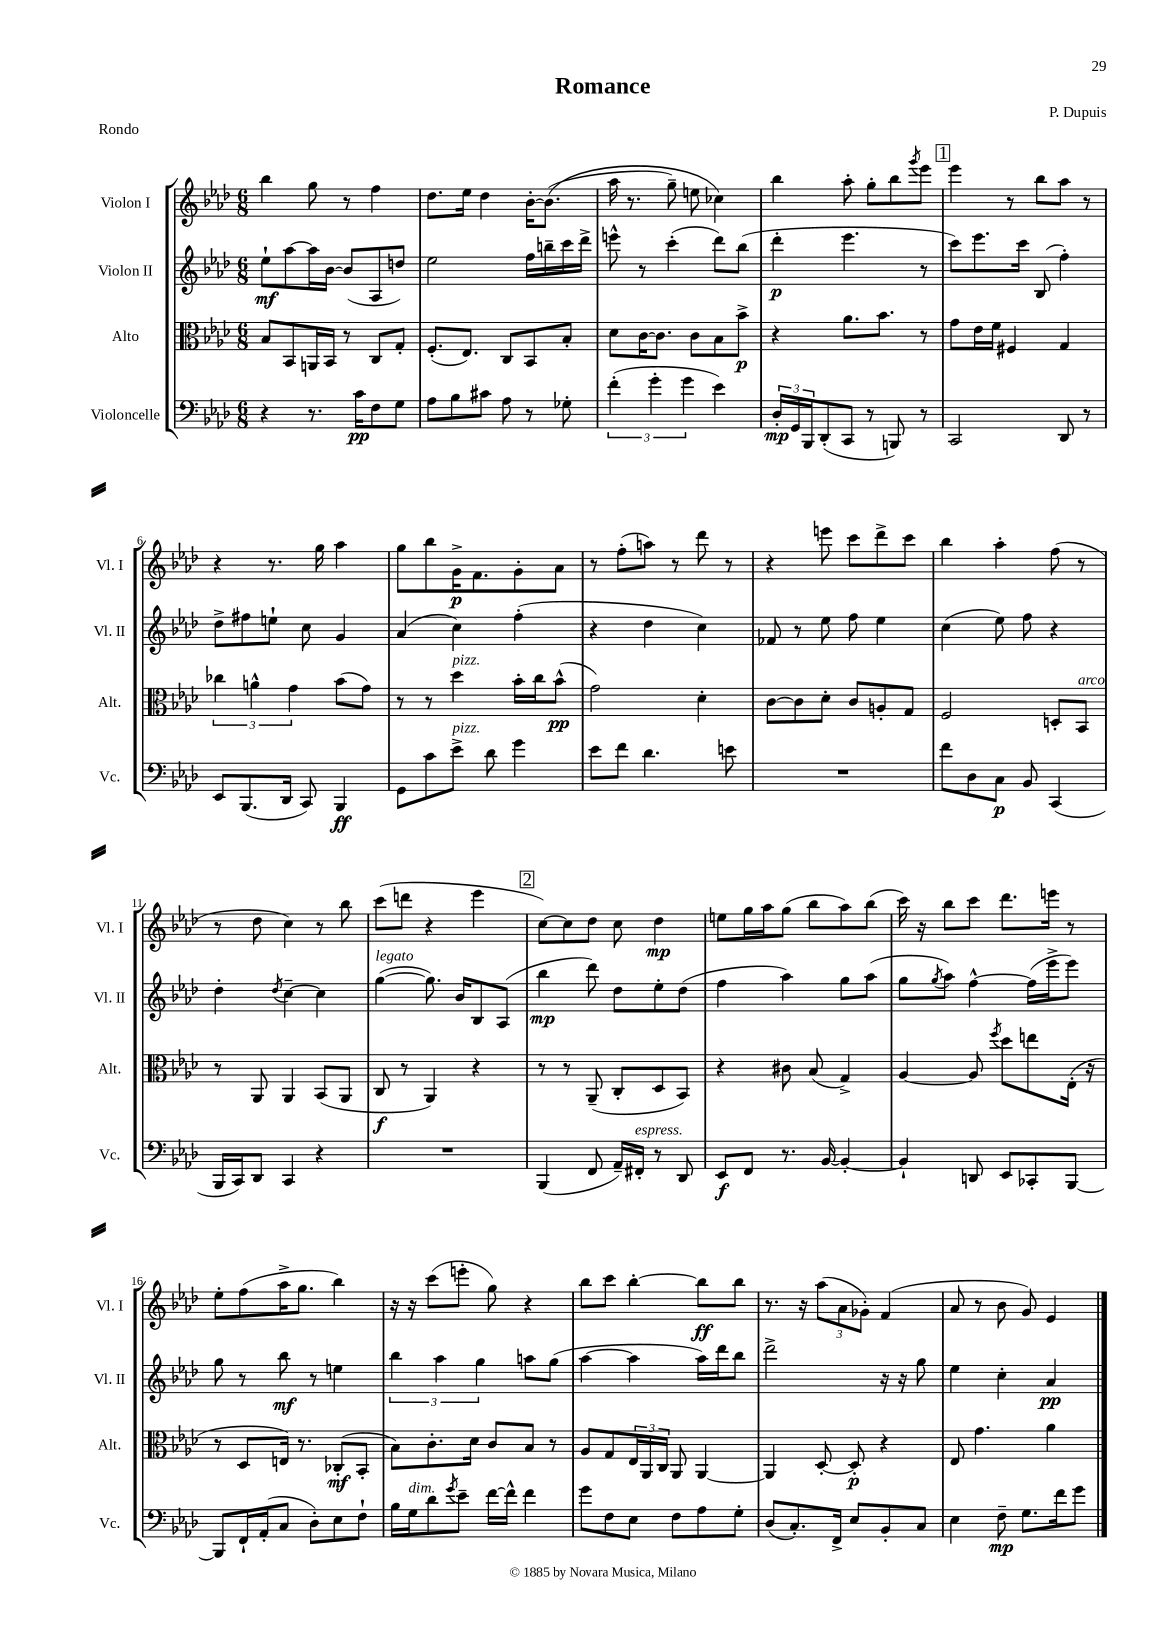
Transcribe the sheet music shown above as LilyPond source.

\header { title = "Romance" composer = "P. Dupuis" piece = "Rondo" }
<<
\new StaffGroup <<
\new Staff = "s0" \with { instrumentName = "Violon I" shortInstrumentName = "Vl. I" } {
    \clef treble \key aes \major \numericTimeSignature \time 6/8
    bes''4 g''8 r8 f''4 |
    des''8. ees''16 des''4 bes'16~-. bes'8.(\( |
    aes''16 r8. g''8--) e''8 ces''4\) |
    bes''4 aes''8-. g''8-. bes''8 \acciaccatura { g'''8 } ees'''8 |
    \mark \markup { \box "1" } ees'''4 r8 bes''8 aes''8 r8 |
    r4 r8. g''16 aes''4 |
    g''8 bes''8 g'16->\p f'8. g'8-. aes'8 |
    r8 f''8-.( a''8) r8 des'''8 r8 |
    r4 e'''8 c'''8 des'''8-> c'''8 |
    bes''4 aes''4-. f''8( r8 |
    r8 des''8 c''4) r8 bes''8 |
    c'''8( d'''8 r4 ees'''4 |
    \mark \markup { \box "2" } c''8~) c''8 des''8 c''8 des''4\mp |
    e''8 g''16 aes''16 g''8( bes''8 aes''8) bes''8( |
    c'''16) r16 bes''8 c'''8 des'''8. e'''16 r8 |
    ees''8-. f''8( aes''16-> g''8. bes''4) |
    r16 r16 c'''8( e'''8-. g''8) r4 |
    bes''8 c'''8 bes''4~-. bes''8\ff bes''8 |
    r8. r16 \tuplet 3/2 { aes''8( aes'8 ges'8-.) } f'4( |
    aes'8 r8 bes'8 g'8) ees'4 \bar "|." |
}
\new Staff = "s1" \with { instrumentName = "Violon II" shortInstrumentName = "Vl. II" } {
    \clef treble \key aes \major \numericTimeSignature \time 6/8
    ees''8-!\mf aes''8~ aes''16 bes'16~ bes'8( aes8 d''8) |
    ees''2 f''16 b''16-- c'''16 des'''16-> |
    e'''8-^ r8 c'''4-.( des'''8) bes''8( |
    des'''4-.\p ees'''4. r8 |
    \mark \markup { \box "1" } c'''8) ees'''8. c'''16 bes8( f''4-.) |
    des''8-> fis''8 e''8-! c''8 g'4 |
    aes'4( c''4) f''4-.( |
    r4 des''4 c''4) |
    fes'8 r8 ees''8 f''8 ees''4 |
    c''4( ees''8) f''8 r4 |
    des''4-. \acciaccatura { des''8 } c''4~-- c''4 |
    g''4~^\markup { \italic "legato" }( g''8.) bes'16 bes8 aes8( |
    \mark \markup { \box "2" } bes''4\mp des'''8) des''8 ees''8-. des''8( |
    f''4 aes''4) g''8 aes''8( |
    g''8 \acciaccatura { g''8 } aes''8) f''4~-^ f''16( ees'''16-> ees'''8) |
    g''8 r8 bes''8\mf r8 e''4 |
    \tuplet 3/2 { bes''4 aes''4 g''4 } a''8 g''8( |
    aes''4~ aes''4 aes''16) des'''16 bes''8 |
    des'''2-> r16 r16 g''8 |
    ees''4 c''4-. aes'4\pp \bar "|." |
}
\new Staff = "s2" \with { instrumentName = "Alto" shortInstrumentName = "Alt." } {
    \clef alto \key aes \major \numericTimeSignature \time 6/8
    bes8 bes,8 a,16 bes,16 r8 c8 g8-. |
    f8.-.( ees8.) c8 bes,8 bes8-. |
    des'8 c'16~ c'8. c'8 bes8 bes'8->\p |
    r4 aes'8. bes'8. r8 |
    \mark \markup { \box "1" } g'8 ees'16 f'16 fis4 g4 |
    \tuplet 3/2 { ces''4 a'4-^ g'4 } bes'8( g'8) |
    r8 r8 des''4^\markup { \italic "pizz." } bes'16-. c''16 bes'8-^\pp( |
    g'2) des'4-. |
    c'8~ c'8 des'8-. c'8 a8-. g8 |
    f2 d8-. bes,8^\markup { \italic "arco" } |
    r8 aes,8 aes,4 bes,8( aes,8 |
    c8\f r8 aes,4) r4 |
    \mark \markup { \box "2" } r8 r8 aes,8--( c8-. des8 bes,8) |
    r4 cis'8 bes8( g4->) |
    aes4~ aes8 \acciaccatura { f''8 } des''8 e''8 ees16-.( r16 |
    r8 des8 e16) r8. ces8-.\mf( bes,8-. |
    bes8) c'8.-. des'16 c'8 bes8 r8 |
    aes8 g8 \tuplet 3/2 { ees16 aes,16 c16 } aes,8 aes,4~ |
    aes,4 des8~-. des8-.\p r4 |
    ees8 g'4. aes'4 \bar "|." |
}
\new Staff = "s3" \with { instrumentName = "Violoncelle" shortInstrumentName = "Vc." } {
    \clef bass \key aes \major \numericTimeSignature \time 6/8
    r4 r8. c'16\pp f8 g8 |
    aes8 bes8 cis'8 aes8 r8 ges8-. |
    \tuplet 3/2 { f'4-.( g'4-. g'4 } ees'4) |
    \tuplet 3/2 { des16-.\mp g,16 bes,,16 } des,8-.( c,8 r8 b,,8) r8 |
    \mark \markup { \box "1" } c,2 des,8 r8 |
    ees,8 bes,,8.( des,16 c,8) bes,,4\ff |
    g,8 c'8 ees'8->^\markup { \italic "pizz." } des'8 g'4 |
    ees'8 f'8 des'4. e'8 |
    R2. |
    f'8 des8 c8\p bes,8 c,4( |
    bes,,16 c,16) des,8 c,4 r4 |
    R2. |
    \mark \markup { \box "2" } bes,,4( f,8 aes,16--) fis,16-.^\markup { \italic "espress." } r8 des,8 |
    ees,8\f f,8 r8. bes,16~ bes,4~-. |
    bes,4-! d,8 ees,8 ces,8-. bes,,8~ |
    bes,,8 f,16-! aes,16-.( c8 des8-.) ees8 f8-! |
    bes16 g16^\markup { \italic "dim." } des'8 \acciaccatura { g'8 } ees'8-- f'16~ f'16-^ f'4 |
    g'8 f8 ees8 f8 aes8 g8-. |
    des8( c8.-.) f,16-> ees8 bes,8-. c8 |
    ees4 f8--\mp g8. f'16 g'8 \bar "|." |
}
>>
>>
